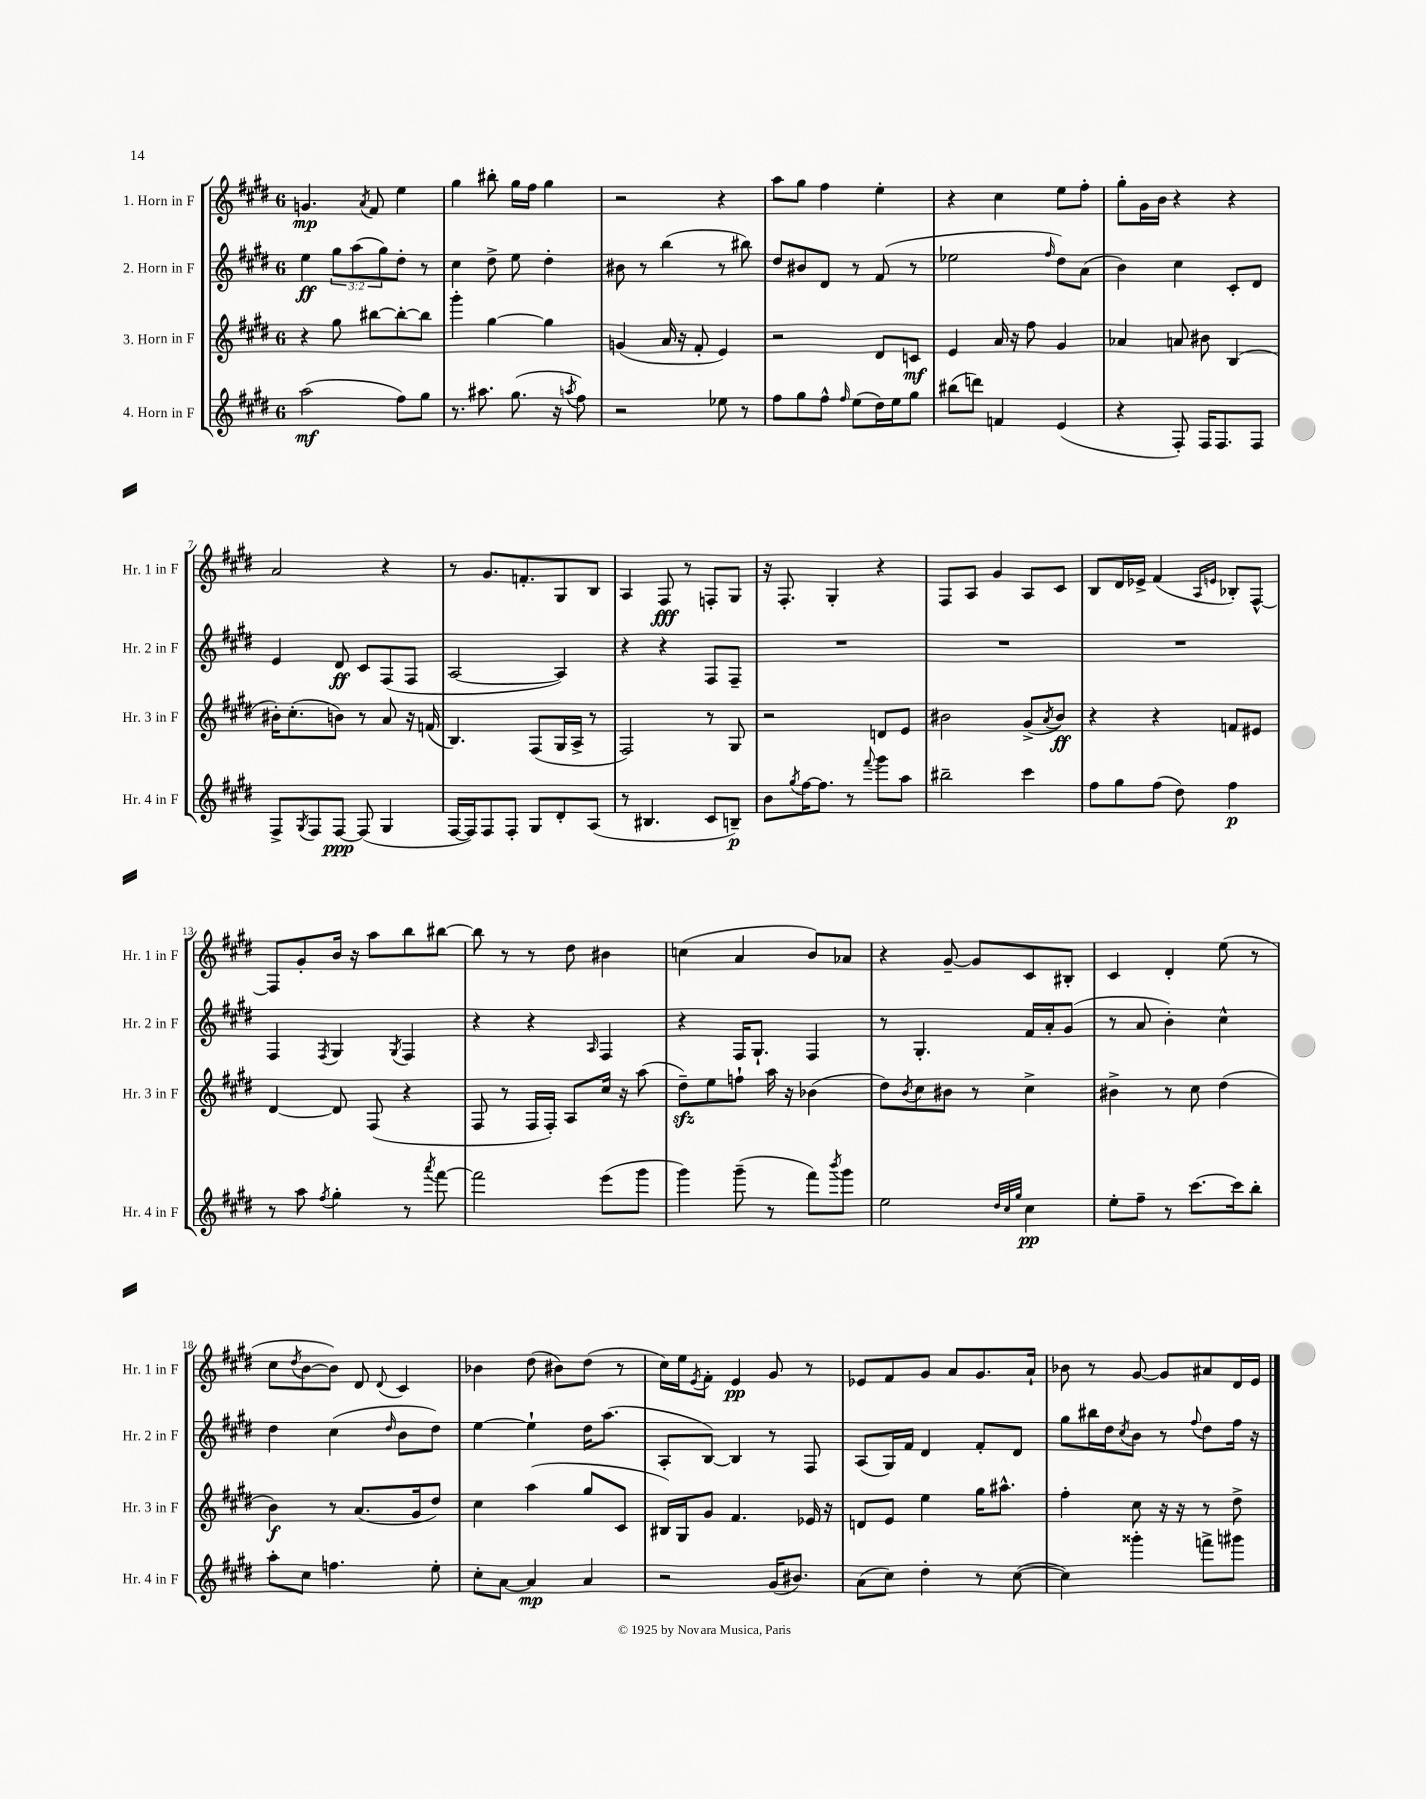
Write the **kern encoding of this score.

**kern	**kern	**kern	**kern
*staff4	*staff3	*staff2	*staff1
*clefG2	*clefG2	*clefG2	*clefG2
*k[f#c#g#d#]	*k[f#c#g#d#]	*k[f#c#g#d#]	*k[f#c#g#d#]
*M6/8	*M6/8	*M6/8	*M6/8
(2aa	4r	4ee	4.g
.	8gg#	12gg#	.
.	.	(12aa	.
.	.	.	8qa
.	[8bb#	.	8f#
.	.	12gg#)	.
8ff#)	8bb#'_	8dd#'	4ee
8gg#	8bb#]	8r	.
=	=	=	=
8.r	4ggg#'	4cc#	4gg#
8.aa#	.	.	.
.	[4gg#	8dd#^	8bb#'
(8.gg#	.	8ee	16gg#
.	.	.	16ff#
.	4gg#]	4dd#'	4gg#
16r	.	.	.
8qaa	.	.	.
8ff#)	.	.	.
=	=	=	=
2r	(4g	8b#	2r
.	.	8r	.
.	16a	(4bb	.
.	16r	.	.
.	8f#'	.	.
8ee-	4e)	8r	4r
8r	.	8bb#)	.
=	=	=	=
8ff#	2r	8dd#	8aa
8gg#	.	8b#	8gg#
8ff#^^	.	8d#	4ff#
16qqff#	.	.	.
(8ee	.	8r	.
16dd#)	8d#	(8f#	4ee'
16ee	.	.	.
8gg#	8c	8r	.
=	=	=	=
(8bb#	4e	2ee-	4r
8ddd)	.	.	.
4f	16a	.	4cc#
.	16r	.	.
.	8ff#	.	.
.	.	16qqff#	.
(4e	4g#	8dd#)	8ee
.	.	(8a	8ff#'
=	=	=	=
4r	4a-	4b)	8gg#'
.	.	.	16g#
.	.	.	16b
8F#')	8a	4cc#	4r
16F#	8b#	.	.
8.F#	.	.	.
.	(4B	8c#'	4r
8F#	.	8d#	.
=	=	=	=
8F#^	16b#')	4e	2a
.	(8.cc#'	.	.
8qG#	.	.	.
8F#	.	.	.
[8F#	8b)	8d#	.
(8F#]	8r	8c#	.
4G#	8a	(8F#	4r
.	16r	8F#	.
.	(16f	.	.
=	=	=	=
[16F#	4.B)	[2A	8r
16F#])	.	.	.
8F#	.	.	8.g#
8F#'	.	.	.
.	.	.	8.f'
8G#	(8F#	.	.
8d#'	16G#	4A])	8G#
.	16A^	.	.
(8A	8r	.	8B
=	=	=	=
8r	2F#)	4r	4A
4.B#	.	.	.
.	.	4r	8F#
.	.	.	8r
8c#	8r	8F#	8F'
8B~)	8G#	8F#~	8G#
=	=	=	=
8b	2r	2.r	16r
.	.	.	8.F#'
8qgg#	.	.	.
[16ff#	.	.	.
8.ff#]	.	.	.
.	.	.	4G#'
8r	.	.	.
8qqfff#	.	.	.
8ggg#	8d	.	4r
8aa	8e	.	.
=	=	=	=
2bb#~	2b#	2.r	8F#
.	.	.	8A
.	.	.	4g#
4ccc#	(8g#^	.	8A
.	8qa	.	.
.	8b#)	.	8c#
=	=	=	=
8ff#	4r	2.r	8B
8gg#	.	.	16d#
.	.	.	16e-^
(8ff#	4r	.	(4f#
8dd#)	.	.	.
.	.	.	16qqA
.	.	.	16qqe
4ff#	8f	.	8B-')
.	8e#	.	[8F#^^
=	=	=	=
8r	[4d#	4F#	8F#]
8aa	.	.	8g#'
8qff#	.	8qF#	.
4gg#'	8d#]	4G#	16b
.	.	.	16r
.	(8F#	.	8aa
.	.	8qG#	.
8r	4r	4F#	8bb
8qaaa	.	.	.
[8fff#	.	.	[8bb#
=	=	=	=
2fff#]	8F#	4r	8bb#]
.	8r	.	8r
.	16F#	4r	8r
.	16F#')	.	.
.	8A	.	8dd#
.	.	16qqA	.
(8eee	16cc#	4F#	4b#
.	16r	.	.
8ggg#	(8aa	.	.
=	=	=	=
4ggg#)	8dd#~)	4r	(4cc
.	8ee	.	.
(8ggg#~	8ff`	16F#	4a
.	.	8.G#`	.
8r	16aa	.	.
.	16r	.	.
8fff#)	(4b-	4F#	8b)
8qbbb	.	.	.
8ggg#	.	.	8a-
=	=	=	=
2ee	8dd#)	8r	4r
.	8qb	.	.
.	8cc#	4.G#'	.
.	8b#	.	[8g#~
.	8r	.	8g#]
32qqdd#	.	.	.
32qqcc#	.	.	.
32qqgg#	.	.	.
4cc#	4cc#^	16f#	8c#
.	.	16a'	.
.	.	(8g#	8B#'
=	=	=	=
8ee'	4b#^	8r	4c#
8ff#~	.	8a	.
8r	8r	4b')	4d#'
[8.ccc#	8cc#	.	.
.	(4dd#	4cc#^^	(8ee
16ccc#]	.	.	.
8bb'	.	.	8r
=	=	=	=
8aa'	4b)	4dd#	8cc#
.	.	.	8qdd#
8cc#	.	.	[8b
4.ff	8r	(4cc#	8b])
.	(8.a	.	8d#
.	.	16qqdd#	8qqd#
.	.	8b	4c#
.	16g#	.	.
8ee'	8dd#)	8dd#)	.
=	=	=	=
8cc#'	4cc#	[4ee	4b-
[8a	.	.	.
4a]	(4aa	4ee`]	(8dd#
.	.	.	8b#)
4a	8gg#	16dd#	(8dd#
.	.	(8.aa	.
.	8c#	.	8r
=	=	=	=
2r	16B#)	8A'	16cc#)
.	16G#	.	16ee
.	.	.	8qe
.	8g#	[8B)	8f#'
.	4.f#	4B]	4e
(16g#	.	8r	8g#
8.b#)	.	.	.
.	16e-	8F#	8r
.	16r	.	.
=	=	=	=
(8a	8d	(8A	8e-
8cc#)	8e	16G#)	8f#
.	.	16f#	.
4dd#'	4ee	4d#	8g#
.	.	.	8a
8r	16gg#	8f#'	8.g#
.	8.aa#^^	.	.
([8cc#	.	8d#	.
.	.	.	16a`
=	=	=	=
4cc#])	4ff#'	8gg#	8b-
.	.	16bb#	8r
.	.	16dd#	.
.	.	8qcc#	.
4ggg##'	8cc#	8b	[8g#
.	16r	8r	8g#]
.	16r	.	.
.	.	8qqff#	.
8fff^	8r	8dd#	8a#
8ggg#	8dd#^	16ff#	16d#
.	.	16r	16e
==	==	==	==
*-	*-	*-	*-
